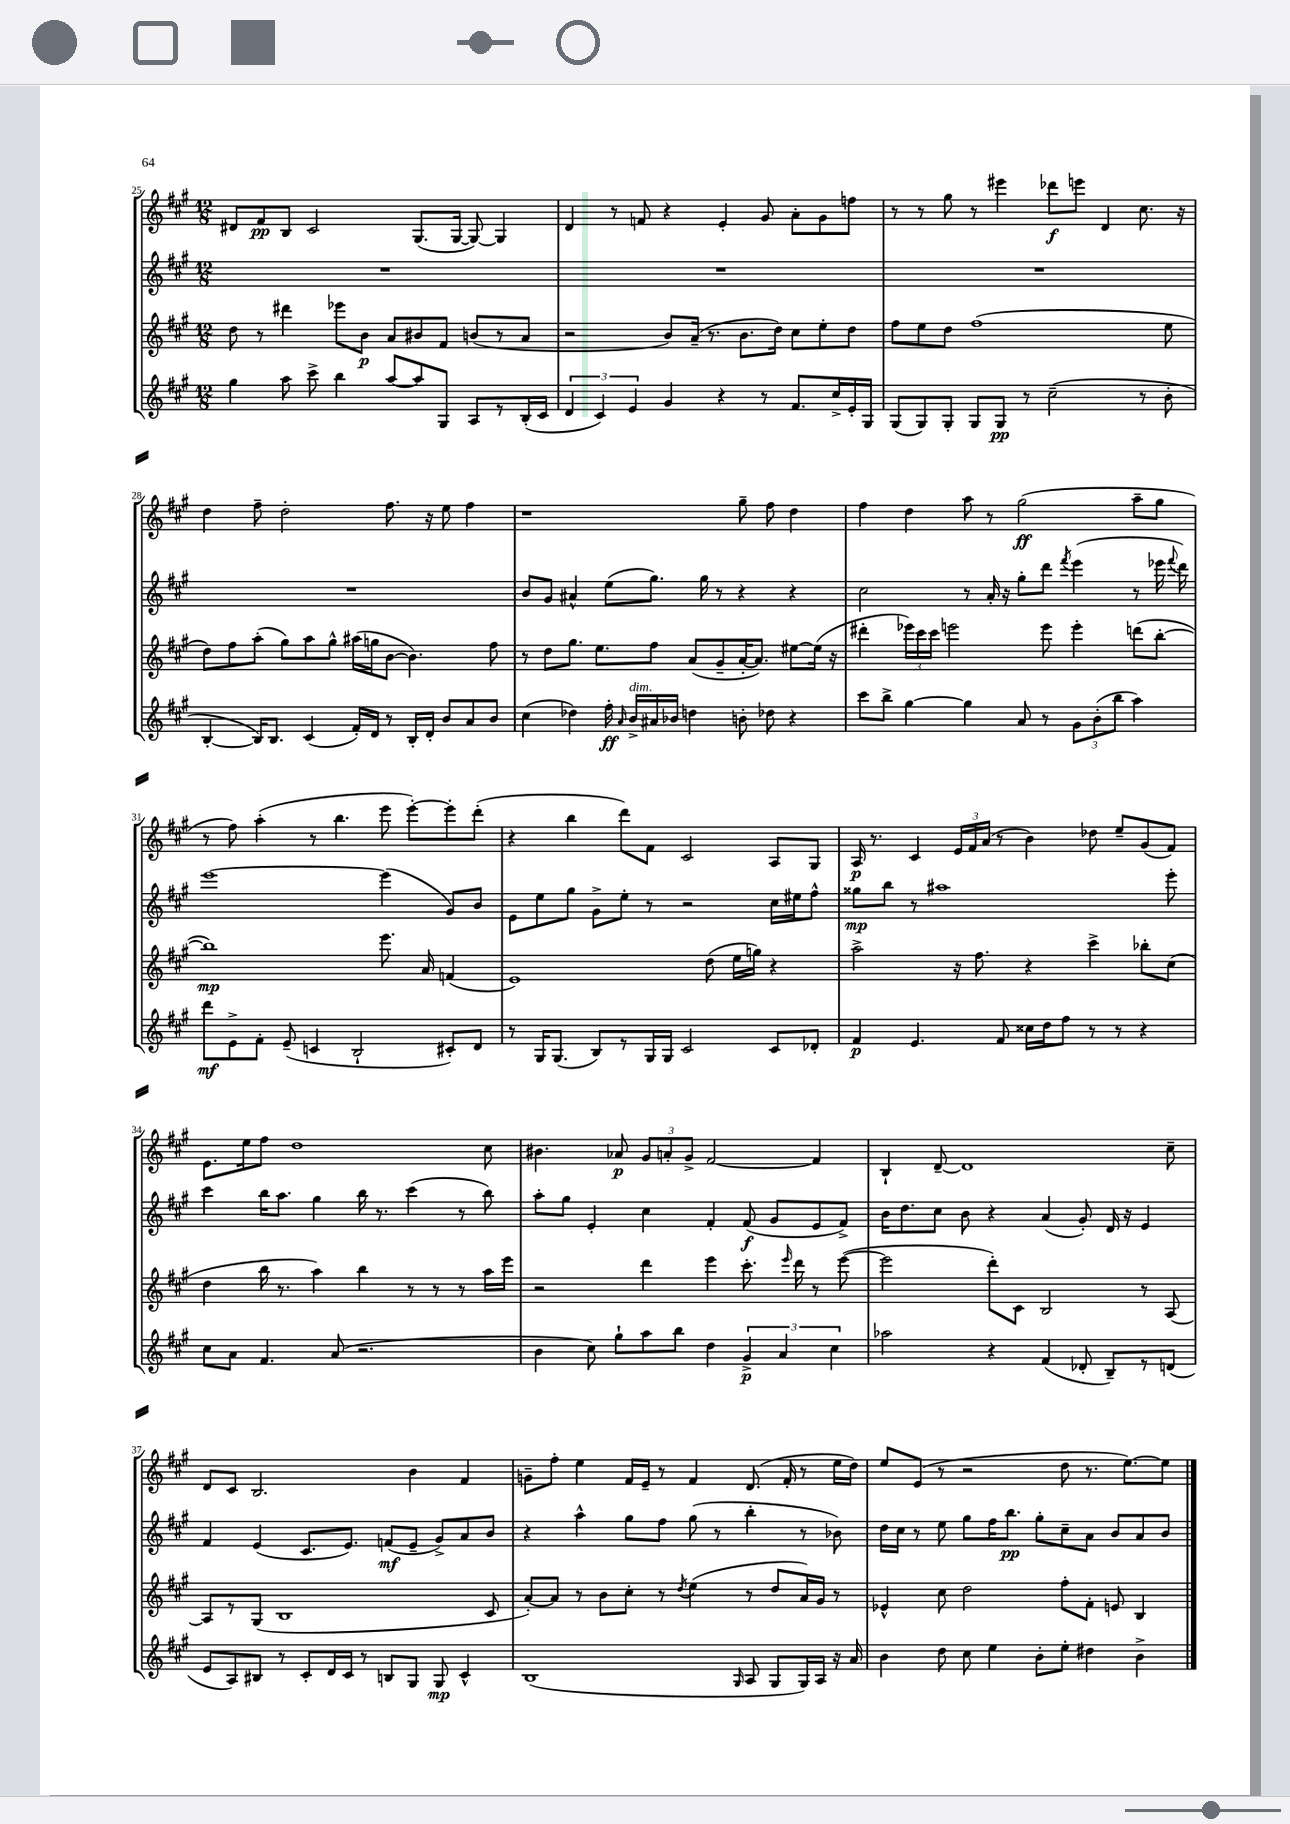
<<
\new StaffGroup <<
\new Staff = "s0" {
    \clef treble \key a \major \numericTimeSignature \time 12/8
    \autoBeamOff dis'8[ fis'8\pp b8] cis'2 gis8.[( gis16]~ gis8~) gis4 |
    d'4 r8 f'8 r4 e'4-. gis'8 a'8[-. gis'8 f''8] |
    r8 r8 gis''8 r8 eis'''4 des'''8[\f e'''8] d'4 cis''8. r16 |
    d''4 fis''8-- d''2-. fis''8. r16 e''8 fis''4 |
    r1 gis''8-- fis''8 d''4 |
    fis''4 d''4 a''8 r8 gis''2\ff( a''8[-- gis''8] |
    r8 fis''8) a''4-.( r8 b''4. e'''8 e'''8[~-.) e'''8-. d'''8]-.( |
    r4 b''4 d'''8[) fis'8] cis'2 a8[ gis8] |
    a16\p r8. cis'4 \tuplet 3/2 { e'16[ fis'16 a'16]( } r8 b'4) des''8 e''8[-- gis'8( fis'8]) |
    e'8.[ e''16 fis''8] d''1 cis''8 |
    bis'4. aes'8\p \tuplet 3/2 { gis'8[ a'8-. gis'8]-> } fis'2~ fis'4 |
    b4-! d'8~-- d'1 cis''8-- |
    d'8[ cis'8] b2. b'4 fis'4 |
    g'8[-- fis''8]-. e''4 fis'16[ e'16]-- r8 fis'4 d'8.( fis'16-. r8 e''16[ d''16]) |
    e''8[ e'8]( r8 r2 d''8 r8. e''8.[~) e''8] \bar "|." |
}
\new Staff = "s1" {
    \clef treble \key a \major \numericTimeSignature \time 12/8
    \autoBeamOff R1. |
    R1. |
    R1. |
    R1. |
    b'8[ gis'8] ais'4-^ e''8[( gis''8.]) gis''16 r8 r4 r4 |
    cis''2 r8 a'16-. r16 gis''8[-. d'''8] \acciaccatura { fis'''8 } e'''4( r8 ees'''16 \appoggiatura { fis'''8 } d'''16) |
    e'''1~ e'''4( gis'8[) b'8] |
    e'8[ e''8 gis''8] gis'8[-> e''8]-. r8 r2 cis''16[ eis''16 fis''8]-^ |
    gisis''8[\mp b''8] r8 ais''1 e'''8-. |
    cis'''4 b''16[ a''8.] gis''4 b''16 r8. cis'''4( r8 b''8) |
    a''8[-. gis''8] e'4-. cis''4 fis'4-. fis'8\f( gis'8[ e'8 fis'8]->) |
    b'16[ d''8. cis''8] b'8 r4 a'4( gis'8-.) d'16 r16 e'4 |
    fis'4 e'4( cis'8.[ e'8.]) f'8[\mf( e'8]-- gis'8[->) a'8 b'8] |
    r4 a''4-^ gis''8[ fis''8] gis''8( r8 b''4-. r8 bes'8) |
    d''16[ cis''16] r8 e''8 gis''8[ fis''16 b''8.]\pp gis''8[-. cis''8-- a'8] b'8[ a'8 b'8] \bar "|." |
}
\new Staff = "s2" {
    \clef treble \key a \major \numericTimeSignature \time 12/8
    \autoBeamOff d''8 r8 dis'''4 ees'''8[ b'8]\p a'8[ bis'8 fis'8] b'8[( r8 a'8] |
    r2 b'8[) a'16]--( r8. b'8.[ d''16]) cis''8[ e''8-. d''8] |
    fis''8[ e''8 d''8] fis''1( e''8 |
    d''8[) fis''8 a''8]-.( gis''8[) a''8 gis''8]-^ ais''16[( g''16 b'8]~ b'4.) fis''8 |
    r8 d''8[ gis''8.] e''8.[ fis''8] a'8[( gis'8-- a'16~-. a'8.]) eis''8[~ eis''16]( r16 |
    dis'''4-. \tuplet 3/2 { ees'''16[) cis'''16 cis'''16] } e'''2 e'''8 e'''4-. d'''8[( b''8]~-. |
    b''1\mp) e'''8. a'16 f'4( |
    e'1) d''8( e''16[ g''16]) r4 |
    a''2-> r16 fis''8. r4 cis'''4-> bes''8[-. cis''8]( |
    d''4 b''16 r8. a''4) b''4 r8 r8 r8 a''16[ e'''16] |
    r2 d'''4 e'''4 cis'''8.-. \grace { e'''16 } d'''16 r8 e'''8~( |
    e'''2 d'''8[-.) cis'8] b2 r8 a8~ |
    a8[ r8 gis8]( b1 cis'8 |
    a'8[~-.) a'8] r8 b'8[ cis''8]-. r8 \acciaccatura { d''8 } e''4( r8 d''8[ a'16) gis'16] r8 |
    ees'4-^ cis''8 d''2 fis''8[-. fis'8]-. e'8 b4 \bar "|." |
}
\new Staff = "s3" {
    \clef treble \key a \major \numericTimeSignature \time 12/8
    \autoBeamOff gis''4 a''8 cis'''8-> b''4 a''8[~ a''8 gis8] a8[ r8 b16-.( cis'16] |
    \tuplet 3/2 { d'4 cis'4) e'4 } gis'4 r4 r8 fis'8.[ cis''16-> e'16-. gis16] |
    gis8[( gis8) gis8]-. gis8[ gis8]\pp r8 cis''2--( r8 b'8-. |
    b4~-. b16[) b8.] cis'4( fis'16[-.) d'16] r8 b16[-. d'16]-. b'8[ a'8 b'8] |
    cis''4( des''4) fis''16-.\ff \grace { a'16 } b'16[->^\markup { \italic "dim." } ais'16 bes'16] d''4 b'8-. des''8 r4 |
    cis'''8[ b''8]-> gis''4~ gis''4 a'8 r8 \tuplet 3/2 { gis'8[ b'8-.( b''8] } a''4) |
    d'''8[\mf e'8-> fis'8]-. e'8--( c'4 b2-! cis'8[-.) d'8] |
    r8 gis16[ gis8.]( b8[) r8 gis16 gis16] cis'2 cis'8[ des'8]-. |
    fis'4\p e'4. fis'8 cisis''16[ d''16 fis''8] r8 r8 r4 |
    cis''8[ a'8] fis'4. a'8( r2. |
    b'4 cis''8) gis''8[-! a''8 b''8] d''4 \tuplet 3/2 { gis'4->\p a'4 cis''4 } |
    aes''2 r4 fis'4( des'8-. b8[--) r8 d'8]( |
    e'8[ a8) bis8] r8 cis'8[-. d'16 cis'16] r8 b8[ gis8] gis8\mp cis'4-^ |
    b1( \grace { gis16 } a8 gis8[ gis16) a16] r16 a'16 |
    b'4 d''8 cis''8 e''4 b'8[-. e''8]-. dis''4 b'4-> \bar "|." |
}
>>
>>
\layout { \context { \Score currentBarNumber = #25 } }
